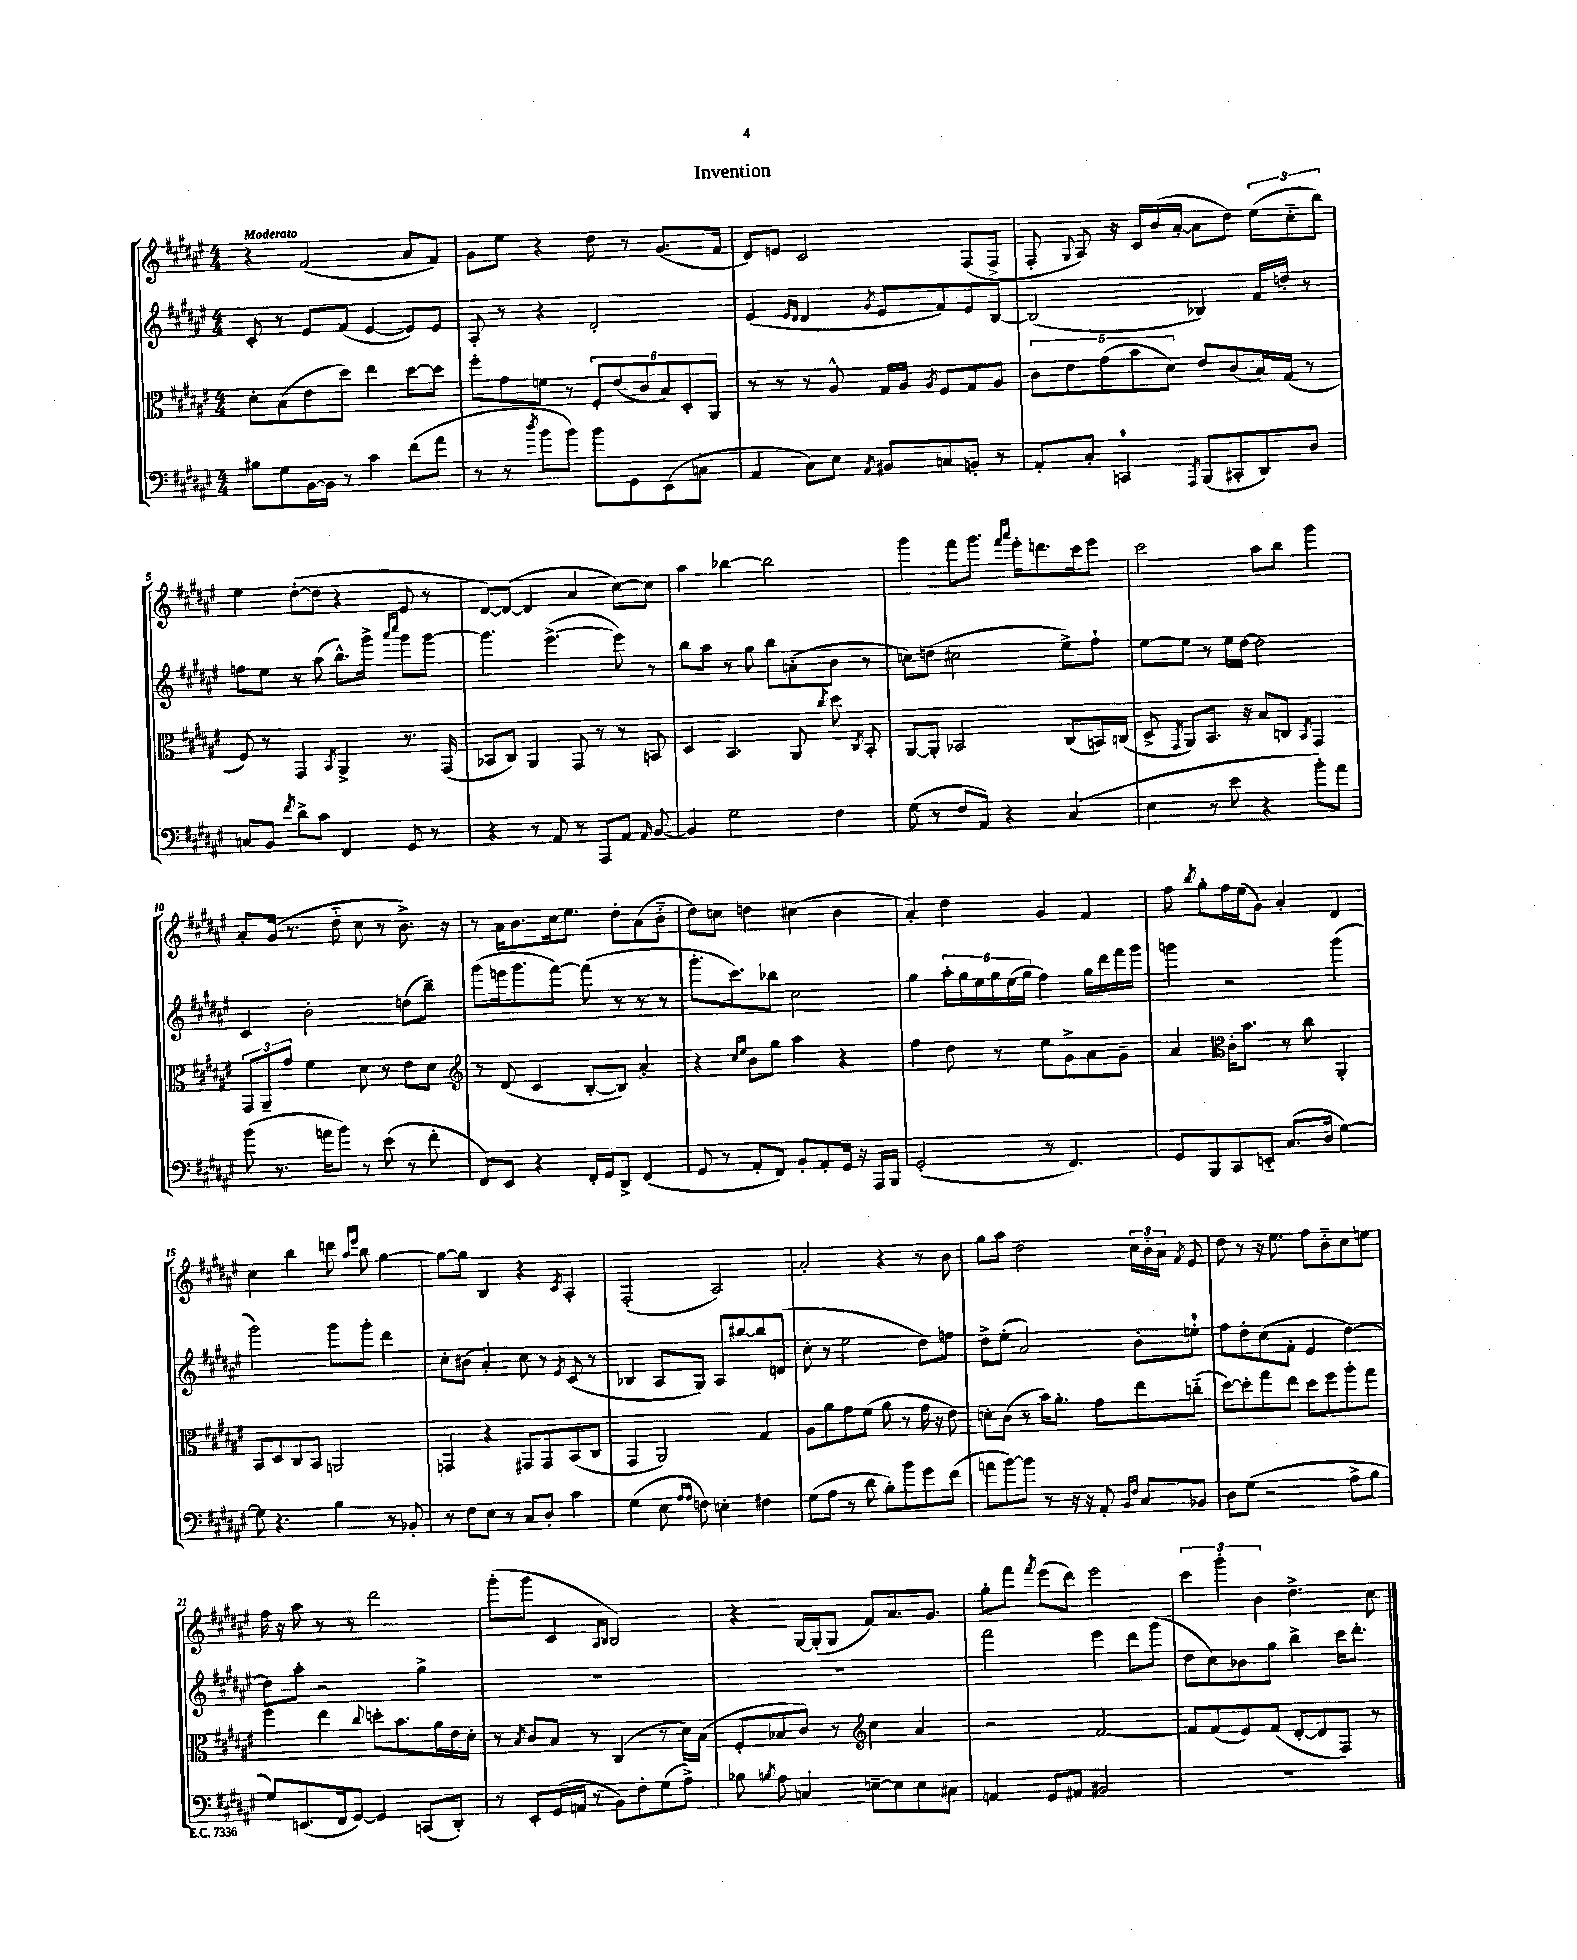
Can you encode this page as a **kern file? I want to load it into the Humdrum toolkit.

**kern	**kern	**kern	**kern
*part4	*part3	*part2	*part1
*staff4	*staff3	*staff2	*staff1
*clefF4	*clefC3	*clefG2	*clefG2
*k[f#c#g#d#a#e#]	*k[f#c#g#d#a#e#]	*k[f#c#g#d#a#e#]	*k[f#c#g#d#a#e#]
*M4/4	*M4/4	*M4/4	*M4/4
=1	=1	=1	=1
!	!	!	!LO:TX:a:B:t=Moderato
8B#X\L	8d#'\L	8c#'/	4r
8G#\	(8B\	8r	.
[16BB\L	8e#\	8e#/L	(2f#/
16BB\JJ]	.	.	.
8r	8dd#\J)	(8f#/J	.
4c#\	4ee#\	[4e#/	.
(8f#\L	[8dd#\L	8e#/L])	8a#/L
8a#\J	8dd#\J]	8e#/J	8f#/J)
=2	=2	=2	=2
8r	8ff#'\L	8A#'/	8g#\L
8r	8g#\	8r	8ee#\J
8qdd#/	.	.	.
8b\L	8fn\J	4r	4r
8b\J)	8r	.	.
8b\L	12F#'/L	2d#'/	8dd#\
.	(12e#/	.	.
8GG#\	.	.	8r
.	12c#/	.	.
(8EE#\	12B/)	.	(8.g#/L
.	12D#'/	.	.
8Cn\J	.	.	.
.	12AA#/J	.	.
.	.	.	16f#/Jk
=3	=3	=3	=3
4AA#/	8r	(4e#/	8d#/L)
.	8r	.	8en/J
.	.	16qqe#/LL	.
.	.	16qqd#/JJ	.
8C#\L)	8r	4d#/	2c#/
8E#\J	8A#^^/	.	.
8qAA#/	.	8qg#/	.
8BB#X/L	16G#/LL	8e#/L	.
.	16A#/JJ	.	.
.	8qA#/	.	.
8Cn/	8F#/L	8f#/)	.
8BBn'/J	8G#/	8e#/	(8F#/L
8r	8A#/J	[8B/J	8F#^/J
=4	=4	=4	=4
8AA#'/L	10c#\L	(2B/]	8F#'/
.	10e#\	.	.
.	.	.	8qqG#/
8C#'/J	.	.	8A#/)
.	(10g#\	.	.
4CCn/	.	.	16r
.	10b\	.	.
.	.	.	16c#/LL
.	.	.	(16b/
.	10d#\J)	.	.
.	.	.	[16a#'/JJ
8qAAA#/	.	.	.
(8BBB/L	8e#/L	4B-X/)	8a#\L]
8CC#X'/	(8c#/	.	8dd#\J)
8DD#/)	16B/L)	16f#/LL	(12ee#\L
.	(16G#/JJ	16ddn'/JJ	.
.	.	.	12cc#\
8D#/J	8r	8r	.
.	.	.	12bb\J)
!!LO:LB:g=z
=5	=5	=5	=5
8Cn/L	8F#/)	8ffn\L	4ee#\
8BB/J	8r	8ee#\J	.
8qf#/	.	.	.
8d#^\L	4GG#/	8r	([8dd#'\L
8c#\J	.	(8aa#\	8dd#\J]
.	8qBB/	.	.
4FF#/	4AA#^/	8.bb^^\L)	4r
.	.	16ggg#^\Jk	.
.	.	16qqaaa#/LL	.
.	.	16qqcccc#/JJ	.
8GG#/	8.r	8ggg#\L	8e#/
8r	.	[8ggg#\J	8r
.	(16GG#/	.	.
=6	=6	=6	=6
4r	8BB-X/L	4.ggg#\]	[8d#/L)
.	8C#/J)	.	(8d#/J_
8r	4AA#/	.	4d#/]
8AA#/	.	([4.eee#^\	.
8r	8GG#/	.	4a#/
8AAA#/L	8r	.	.
8AA#/J	8r	8eee#\])	[8cc#\L)
16qqAA#/	.	.	.
[8BB/	8BBn/	8r	8cc#\J]
=7	=7	=7	=7
4BB/]	4D#/	8bb\L	4aa#\
.	.	8aa#\J	.
2G#\	4.BB/	8r	[4bb-X\
.	.	8gg#\	.
.	.	8bb\L	2bb-\]
.	8AA#/	(8an'\	.
.	8qcc#/	.	.
4F#\	8dd#\	8b\J	.
.	8qC#/	.	.
.	8BB'/	8r	.
=8	=8	=8	=8
(8G#\	[8AA#/L	8ccn\L)	4ggg#\
8r	8AA#'/J]	(8ddn\J	.
8F#/L	2BB-X/	2cc#X\	8fff#\L
8AA#/J)	.	.	8.ggg#\J
4r	.	.	.
.	.	.	16qqfff#/LL
.	.	.	16qqaaa#/JJ
.	.	.	16eee#'\KL
.	.	.	8.dddn\
(4C#/	(8C#/L	8ee#^\L)	.
.	.	.	16ccc#\k
.	16BBn/L)	8ff#`\J	8eee#\J
.	(16Cn/JJ	.	.
=9	=9	=9	=9
4E#\	8D#^/	[8ee#\L	2ccc#\
.	8qGG#/	.	.
.	8AA#/L)	8ee#\J]	.
8r	8.BB/J	8r	.
8e#\	.	16ee#\LL	.
.	16r	[16dd#\JJ	.
4r	8B/L	2dd#\]	8aa#\L
.	8Cn/J	.	8bb\J
.	8qBB/	.	.
8b'\L)	4GG#/	.	4ggg#\
8a#\J	.	.	.
!!LO:LB:g=z
=10	=10	=10	=10
(8b\	12GG#/L	4c#/	8a#'/L
.	12AA#~/	.	.
8.r	.	.	(16g#/Jk
.	12g#/J	.	.
.	.	.	8.r
.	4f#\	2b'\	.
16an\KL	.	.	.
8b\J)	.	.	8dd#\
8r	8d#\	.	8cc#\
(8e#\	8r	.	8r
8r	8e#\L	(8ddn\L	8.b^\)
8f#'\	8d#\J	8bb~\J)	.
.	.	.	16r
=11	=11	=11	=11
*	*clefG2	*	*
8FF#/L)	8r	(8ggg#\L	8r
8EE#/J	(8d#/	16eeen\k	16a#\KL
.	.	8.ggg#\	8.b\
4r	4c#/	.	.
.	.	[8fff#\J)	16cc#\k
.	.	.	8.ee#\J
16FF#'/LL	[8B'/L	(8fff#\]	.
16GG#/J	.	.	.
8DD#^/J	8B/J])	8r	8dd#'\L
(4FF#/	4a#'/	8r	(8a#\
.	.	8r	8b\J
=12	=12	=12	=12
8GG#/	4r	8.ggg#'\L	8dd#\L)
8r	.	.	8ccn\J
.	.	8.ccc#\)	.
.	16qqcc#/LL	.	.
.	16qqee#/JJ	.	.
8AA#'/L	8b\L	.	4ddn\
8FF#/J)	8gg#\J	8bb-X\J	.
8BB'/L	4aa#\	2cc#\	(4cc#X\
8AA#'/	.	.	.
16GG#/Jk	4r	.	4b\
16r	.	.	.
16AAA#/LL	.	.	.
16BBB/JJ	.	.	.
=13	=13	=13	=13
(2GG#'/	4ff#\	4gg#\	4a#'/)
.	8dd#\	24aa#'\LL	4dd#\
.	.	24gg#\	.
.	.	24ee#\	.
.	8r	24gg#\	.
.	.	(24ee#\	.
.	.	24gg#\JJ	.
8r	8ee#\L	4ff#\)	4g#/
4.FF#/)	8g#^\	.	.
.	8a#\	16gg#\LL	4f#/
.	.	16ddd#\	.
.	8g#~\J	16fff#\	.
.	.	16ggg#\JJ	.
=14	=14	=14	=14
8GG#/L	4a#/	4gggn\	8ff#\
.	.	.	8qbb/
8BBB/	.	.	8gg#'\L
*	*clefC3	*	*
8CC#/	16c#'\KL	2r	16ff#\L
.	8.b\J	.	(16ee#\J
8EEn/J	.	.	8g#\J)
(8.C#/L	8r	.	4a#'/
.	8cc#\	.	.
16D#/Jk	.	.	.
[4G#\)	4AA#'/	(4ggg\	4d#/
!!LO:LB:g=z
=15	=15	=15	=15
8G#\]	8BB/L	2ggg#\)	4cc#\
4.r	8D#/	.	.
.	8C#/	.	4bb\
.	8BB/J	.	.
4B\	2AAn/	8ggg#\L	8dddn\
.	.	.	16qqaa#/LL
.	.	.	16qqeee#/JJ
.	.	8ggg#'\J	8bb\
8r	.	4ddd#\	[4gg#\
8BB-X'/	.	.	.
=16	=16	=16	=16
8r	4GGn/	8cc#'\L	8gg#\L_
8F#\L	.	(8b#X\J	8gg#\J]
8E#\J	4r	4a#'/)	4B/
8r	.	.	.
8C#/L	8GG#X/L	8cc#\	4r
8D#'/J	8GG#/	8r	.
.	.	8qe#/	8qc#/
4c#\	(8BB/	(8c#/	4A#'/
.	8C#/J	8r	.
=17	=17	=17	=17
(4G#\	4GG#/	4B-X/	(2F#'/
8E#\	2AA#/)	8A#/L	.
16qqA#/LL	.	.	.
16qqA#/JJ	.	.	.
8Fn\)	.	8G#/J)	.
4En'\	.	8A#/L	2A#/)
.	.	[8bb#X/	.
4F#X\	4G#/	8bb#/]	.
.	.	(8dn/J	.
=18	=18	=18	=18
(8G#\L	8A#\L	8cc#'\	2a#'/
8A#\J	8a#\	8r	.
8r	8g#\	2ee#\	.
8d#\	(8f#\J	.	.
8B'\L)	8a#\	.	4r
8b\	8r	.	.
8g#\	16g#\	8dd#\L)	8r
.	16r	.	.
(8f#\J	8e#\)	8ffn\J	8b\
=19	=19	=19	=19
8an\L	8dn'\L	8dd#^\L	8gg#\L
[8b\)	(8c#\J	(8ee#'\J	8aa#\J
8b\J]	8r	2a#/)	2dd#\
8r	16b\KL)	.	.
.	8.a#'\J	.	.
16r	.	.	.
16r	.	.	.
8AA#'/	8g#\L	.	.
16qqBB/LL	.	.	.
16qqF#/JJ	.	.	.
8C#/L	8ee#\	8b'\L	24cc#\LL
.	.	.	24b'\
.	.	.	24a#\JJ
.	.	.	8qf#/
8BB-X/J	(8ccn\J	8een'\J	8e#/
=20	=20	=20	=20
8D#\L	[8dd#\L)	8ff#\L	8dd#\
(8G#\J	8dd#'\]	8dd#'\	8r
2r	8gg#\	(8cc#\	16r
.	.	.	8.ee#\
.	8ee#\J	8f#'\J	.
.	8dd#\L	4e#/	8ff#\L
.	8ff#\	.	8b\
8A#^\L	8aa#'\	[4dd#\)	8cc#\
8B\J	8gg#\J	.	8een\J
!!LO:LB:g=z
=21	=21	=21	=21
8G#/L)	4ff#\	8dd#\L]	16ff#\
.	.	.	16r
(8.EEn/	.	8aa#'\J	8aa#\
.	4ee#\	2r	8r
16FF#/k	.	.	.
[8GG#/J)	.	.	8r
.	8qqcc#/	.	.
4GG#/]	8ddn'\L	.	2ddd#\
.	8.b\	.	.
(8CCn/L	.	4gg#^\	.
.	16a#\L	.	.
8DD#'/J)	16e#\	.	.
.	16d#'\JJ	.	.
=22	=22	=22	=22
8r	8r	1r	(8ggg#'\L
.	8qB/	.	.
8EE#'/L	8c#/L	.	8ggg#\J
(16GG#/L	8B/J	.	4c#/
16AAn/JJ	.	.	.
8r	8r	.	.
.	.	.	16qqA#/LL
.	.	.	16qqB/JJ
8BB\L)	(4C#/	.	2B/)
8F#'\	.	.	.
(8G#\	8r	.	.
8A#^\J)	16d#\LL)	.	.
.	(16B\JJ	.	.
=23	=23	=23	=23
8B-X\	8F#'/L	1r	4r
8qBn/	.	.	.
8A#\	8B-X/	.	.
4Cn/	8c#/J)	.	[16G#/LL
.	.	.	(16G#'/J]
.	8r	.	8G#/J
*	*clefG2	*	*
[8En~\L	4cc#\	.	8f#/L)
8E\]	.	.	8.a#/
8E\	4a#/	.	.
.	.	.	8.g#/J
8C#X\J	.	.	.
=24	=24	=24	=24
4AAn/	2r	2fff#\	8gg#'\L
.	.	.	8fff#\J
.	.	.	8qfff#/
8GG#/L	.	.	(8eee#\L
8AA#X/J	.	.	8ddd#\J)
2BB#X/	[2f#/	4eee#\	2eee#\
.	.	8ddd#\L	.
.	.	(8ggg#\J	.
=25	=25	=25	=25
1r	8f#/L]	8dd#\L	6ccc#\
.	(8f#/	8cc#\)	.
.	.	.	6ggg#'\
.	8e#/)	8b-X\	.
.	.	.	6b\
.	(8f#/J	8gg#\J	.
.	[8d#'/L	4bb^\	4.dd#^\
.	8d#/]	.	.
.	8F#/J)	16ccc#\KL	.
.	.	8.ddd#'\J	.
.	8r	.	8cc#\
==	==	==	==
*-	*-	*-	*-
